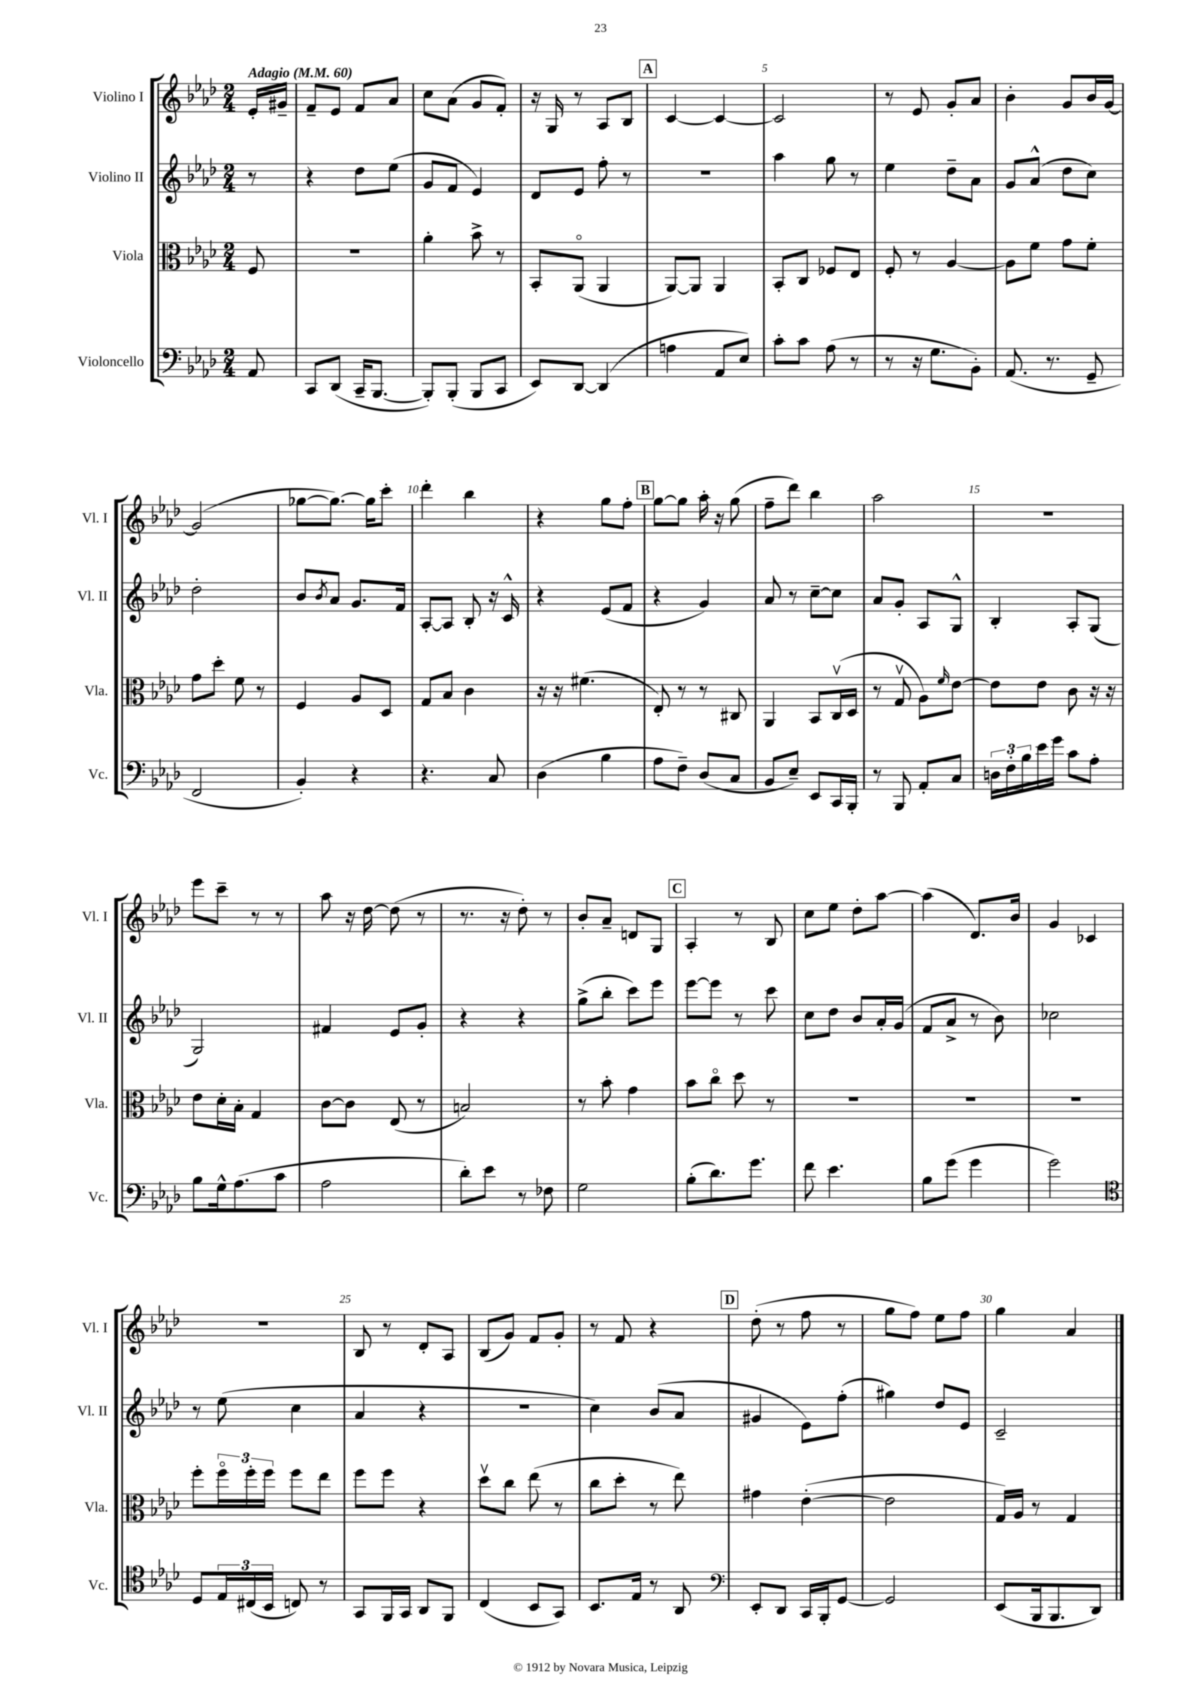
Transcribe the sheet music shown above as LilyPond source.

<<
\new StaffGroup <<
\new Staff = "s0" \with { instrumentName = "Violino I" shortInstrumentName = "Vl. I" } {
    \clef treble \key aes \major \numericTimeSignature \time 2/4 \partial 8 \tempo "Adagio" 4 = 60
    ees'16-. gis'16-- |
    f'8-- ees'8 f'8 aes'8 |
    c''8 aes'8( g'8 f'8-.) |
    r16 g16 r8 aes8 bes8 |
    \mark \markup { \box "A" } c'4~ c'4~ |
    c'2 |
    r8 ees'8 g'8-. aes'8 |
    bes'4-. g'8 bes'16 g'16~ |
    g'2( |
    ges''8~ ges''8.~) ges''16 c'''8-. |
    des'''4-. bes''4 |
    r4 g''8 f''8-. |
    \mark \markup { \box "B" } g''8~ g''8 aes''16-. r16 g''8( |
    f''8-- des'''8) bes''4 |
    aes''2 |
    R2 |
    ees'''8 c'''8-- r8 r8 |
    aes''8 r16 des''16~ des''8( r8 |
    r8. r16 des''8-.) r8 |
    bes'8-. aes'8-- d'8 g8 |
    \mark \markup { \box "C" } aes4-. r8 bes8 |
    c''8 ees''8 des''8-. aes''8~ |
    aes''4( des'8.) bes'16 |
    g'4 ces'4 |
    R2 |
    bes8 r8 des'8-. aes8 |
    bes8( g'8) f'8 g'8-. |
    r8 f'8 r4 |
    \mark \markup { \box "D" } des''8-.( r8 f''8 r8 |
    g''8 f''8) ees''8 f''8 |
    g''4 aes'4 \bar "|." |
}
\new Staff = "s1" \with { instrumentName = "Violino II" shortInstrumentName = "Vl. II" } {
    \clef treble \key aes \major \numericTimeSignature \time 2/4 \partial 8
    r8 |
    r4 des''8 ees''8( |
    g'8 f'8 ees'4) |
    des'8 ees'8 f''8-. r8 |
    \mark \markup { \box "A" } r2 |
    aes''4 g''8 r8 |
    ees''4 des''8-- aes'8 |
    g'8 aes'8-^( des''8 c''8) |
    des''2-. |
    bes'8 \acciaccatura { bes'8 } aes'8 g'8. f'16 |
    aes8~-. aes8 bes8-. r16 c'16-^ |
    r4 ees'8( f'8 |
    \mark \markup { \box "B" } r4 g'4) |
    aes'8 r8 c''8~-- c''8 |
    aes'8 g'8-. aes8 g8-^ |
    bes4-. aes8-. g8( |
    g2) |
    fis'4 ees'8 g'8-. |
    r4 r4 |
    g''8->( bes''8-. c'''8) ees'''8 |
    \mark \markup { \box "C" } ees'''8~ ees'''8 r8 c'''8 |
    c''8 des''8 bes'8 aes'16-. g'16( |
    f'8 aes'8-> r8 bes'8) |
    ces''2 |
    r8 ees''8( c''4 |
    aes'4 r4 |
    r2 |
    c''4) bes'8( aes'8 |
    \mark \markup { \box "D" } gis'4 ees'8) f''8-.( |
    gis''4) des''8 ees'8 |
    c'2-- \bar "|." |
}
\new Staff = "s2" \with { instrumentName = "Viola" shortInstrumentName = "Vla." } {
    \clef alto \key aes \major \numericTimeSignature \time 2/4 \partial 8
    f8 |
    R2 |
    aes'4-. bes'8-> r8 |
    bes,8-. aes,8\flageolet( aes,4 |
    \mark \markup { \box "A" } aes,8~) aes,8 aes,4 |
    bes,8-. c8 fes8 ees8 |
    f8-. r8 aes4~ |
    aes8 f'8 g'8 f'8-. |
    g'8 des''8-. f'8 r8 |
    f4 aes8 des8 |
    g8 bes8 c'4 |
    r16 r16 fis'4.( |
    \mark \markup { \box "B" } ees8-.) r8 r8 cis8 |
    aes,4 bes,8 c16\upbow( des16 |
    r8 g8\upbow aes8) \grace { f'16 } ees'8~ |
    ees'8 ees'8 c'8 r16 r16 |
    ees'8 des'16-. bes16-. g4 |
    c'8~ c'8 ees8( r8 |
    b2) |
    r8 bes'8-. g'4 |
    \mark \markup { \box "C" } bes'8 c''8\flageolet des''8 r8 |
    R2 |
    R2 |
    R2 |
    f''8-. \tuplet 3/2 { f''16\flageolet f''16-. f''16 } f''8 ees''8 |
    f''8 f''8 r4 |
    des''8\upbow c''8 ees''8( r8 |
    c''8 des''8-. r8 ees''8) |
    \mark \markup { \box "D" } gis'4 ees'4~-.( |
    ees'2 |
    g16) aes16 r8 g4 \bar "|." |
}
\new Staff = "s3" \with { instrumentName = "Violoncello" shortInstrumentName = "Vc." } {
    \clef bass \key aes \major \numericTimeSignature \time 2/4 \partial 8
    aes,8 |
    c,8 des,8( c,16-- bes,,8.~ |
    bes,,8-.) bes,,8-.( bes,,8 c,8 |
    ees,8) des,8~ des,4( |
    \mark \markup { \box "A" } a4 aes,8 ees8) |
    c'8-. c'8 aes8( r8 |
    r8 r16 g8. bes,8-.) |
    aes,8.( r8. g,8-- |
    f,2 |
    bes,4-.) r4 |
    r4. c8 |
    des4( bes4 |
    \mark \markup { \box "B" } aes8 f8--) des8( c8 |
    bes,8 ees8--) ees,8 c,16 bes,,16-. |
    r8 bes,,8 aes,8-. c8 |
    \tuplet 3/2 { d16 f16-. bes16 } ees'16 g'16 c'8 aes8-. |
    bes8 g16-^ aes8.( c'8 |
    aes2 |
    des'8-.) ees'8 r8 fes8 |
    g2 |
    \mark \markup { \box "C" } bes8-.( des'8.) g'8. |
    f'8 ees'4. |
    bes8 g'8( g'4 |
    g'2) |
    \clef tenor des8 \tuplet 3/2 { ees16 cis16( bes,16 } c8) r8 |
    g,8 f,16 g,16 aes,8 f,8 |
    c4( bes,8 g,8) |
    bes,8. ees16 r8 aes,8 |
    \mark \markup { \box "D" } \clef bass ees,8-. des,8 c,16 bes,,16-. g,8~ |
    g,2 |
    ees,8( bes,,16 bes,,8. des,8) \bar "|." |
}
>>
>>
\layout { \context { \Score \override BarNumber.break-visibility = ##(#f #t #t) barNumberVisibility = #(every-nth-bar-number-visible 5) } }
